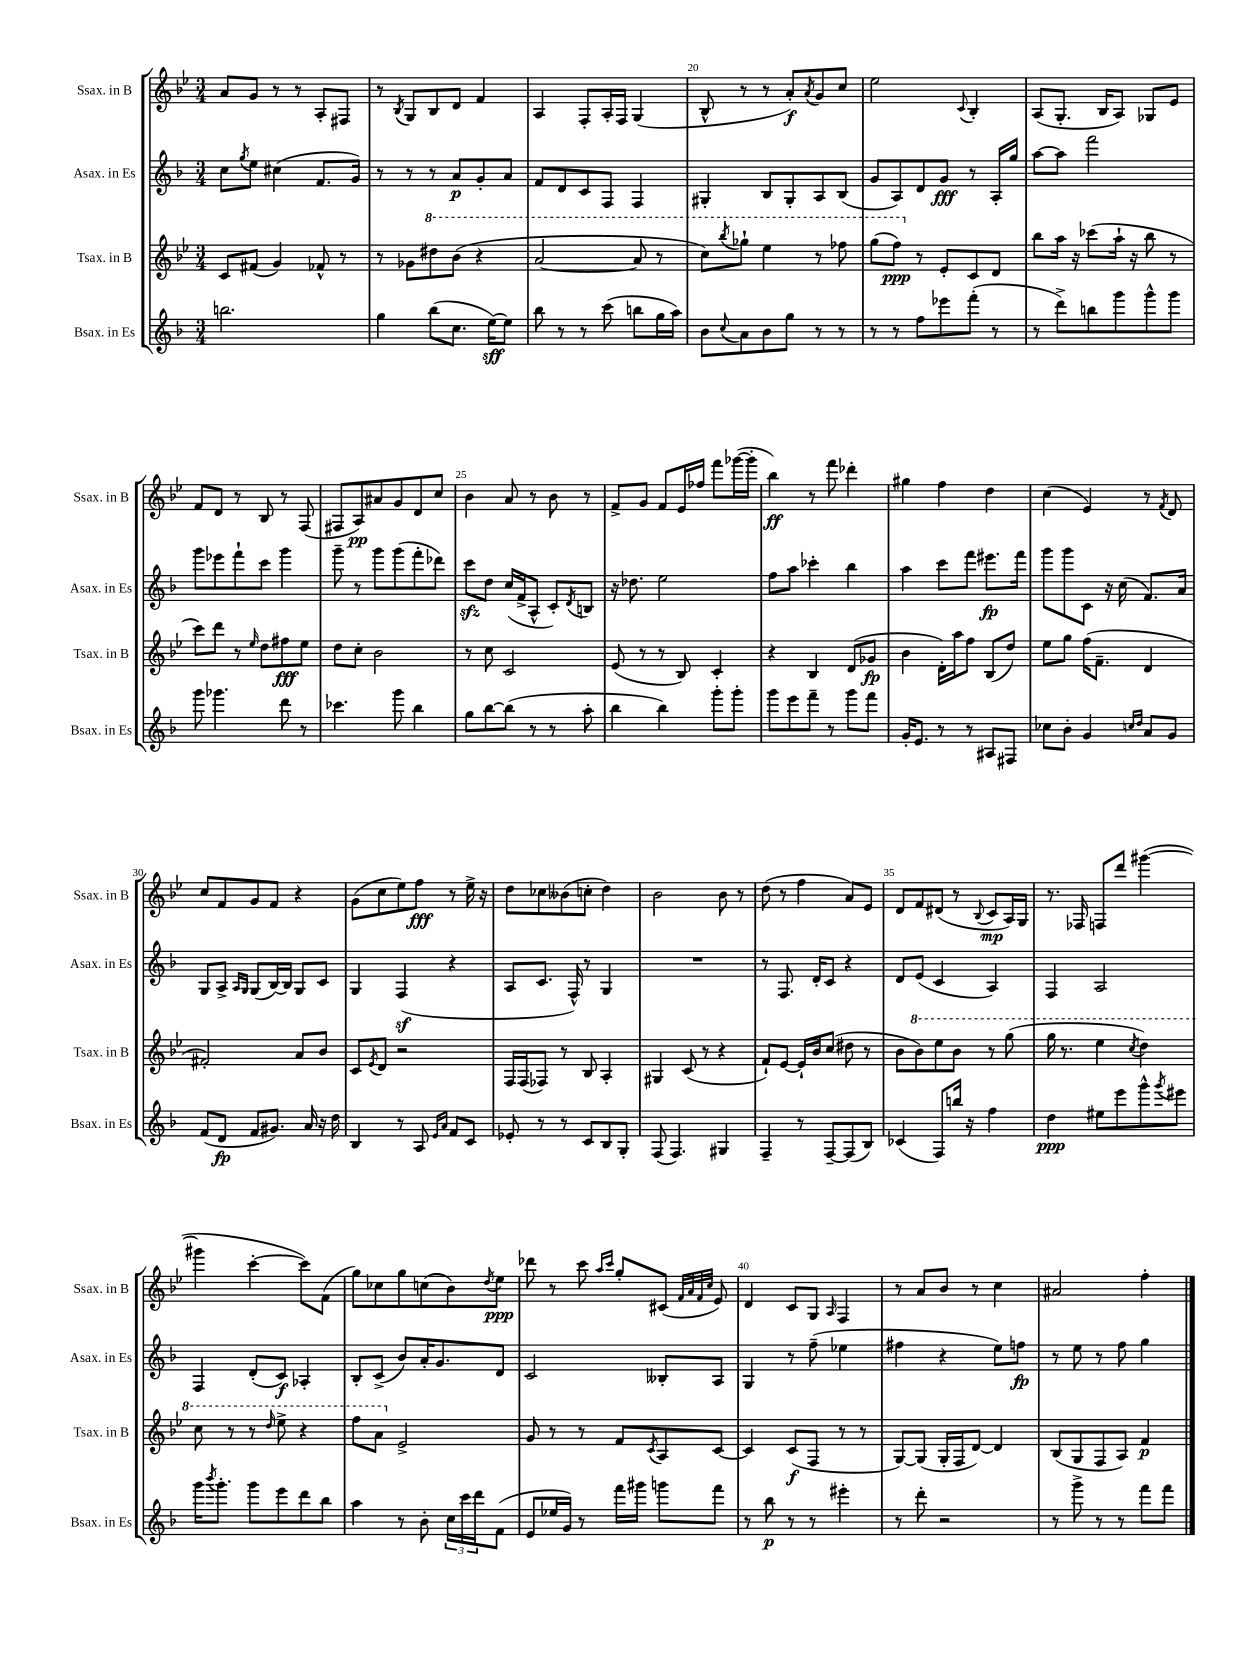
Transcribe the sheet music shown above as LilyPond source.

<<
\new StaffGroup <<
\new Staff = "s0" \with { instrumentName = "Ssax. in B" shortInstrumentName = "Ssax. in B" } {
    \clef treble \key bes \major \numericTimeSignature \time 3/4
    a'8 g'8 r8 r8 a8-. fis8 |
    r8 \acciaccatura { bes8 } g8 bes8 d'8 f'4 |
    a4 f8-. a16-. f16 g4( |
    bes8-^ r8 r8 a'8-.\f) \acciaccatura { a'8 } g'8 c''8 |
    ees''2 \appoggiatura { c'8 } bes4-. |
    a8( g8.-. bes16 a8) ges8 ees'8 |
    f'8 d'8 r8 bes8 r8 f8( |
    fis8 a8\pp) ais'8 g'8 d'8 c''8 |
    bes'4 a'8 r8 bes'8 r8 |
    f'8-> g'8 f'8 ees'16 fes''16 f'''8 ges'''16~( ges'''16-. |
    bes''4\ff) r8 f'''8 des'''4-. |
    gis''4 f''4 d''4 |
    c''4( ees'4) r8 \acciaccatura { f'8 } d'8 |
    c''8 f'8 g'8 f'8 r4 |
    g'8( c''8 ees''8) f''8\fff r8 ees''16-> r16 |
    d''8 ces''8 beses'8( c''8-. d''4) |
    bes'2 bes'8 r8 |
    d''8( r8 f''4 a'8) ees'8 |
    d'8 f'8 dis'8( r8 \appoggiatura { bes8 } c'8\mp a16) g16 |
    r8. fes16 f8 d'''8 gis'''4~( |
    gis'''4 c'''4~-. c'''8) f'8( |
    g''8) ces''8 g''8 c''8( bes'8) \acciaccatura { d''8 } ees''8\ppp |
    des'''8 r8 c'''8 \grace { a''16 c'''16 } g''8-. cis'8( \grace { f'32 a'32 f'32 c''32 } ees'8) |
    d'4 c'8 g8 \grace { a16 } f4 |
    r8 a'8 bes'8 r8 c''4 |
    ais'2 f''4-. \bar "|." |
}
\new Staff = "s1" \with { instrumentName = "Asax. in Es" shortInstrumentName = "Asax. in Es" } {
    \clef treble \key f \major \numericTimeSignature \time 3/4
    c''8 \acciaccatura { g''8 } e''8 cis''4( f'8. g'16) |
    r8 r8 r8 a'8\p g'8-. a'8 |
    f'8 d'8 c'8 f8 f4 |
    gis4-. bes8 gis8-. a8 bes8( |
    g'8 a8) d'8 g'8\fff r8 a16-. g''16 |
    a''8~ a''8 f'''2 |
    g'''8 ees'''8 f'''8-! c'''8 g'''4 |
    g'''8-- r8 g'''8 g'''8( f'''8-. des'''8) |
    c'''8\sfz d''8 c''16( f'16-> a8-^ c'8-.) \acciaccatura { d'8 } b8 |
    r16 des''8. e''2 |
    f''8 a''8 ces'''4-. bes''4 |
    a''4 c'''8 f'''8 eis'''8.\fp f'''16 |
    g'''8 g'''8 c'8 r16 c''16( f'8.) a'16 |
    g8 a8-> \grace { a16 g16 } g8( bes16~) bes16 g8 c'8 |
    g4 f4\sf( r4 |
    a8 c'8. f16-^) r8 g4 |
    R2. |
    r8 f8. d'16-. c'8 r4 |
    d'8 e'8( c'4 a4) |
    f4 a2 |
    f4 d'8-.( c'8\f) aes4-. |
    bes8-. c'8->( bes'8) a'16-. g'8. d'8 |
    c'2 beses8-. a8 |
    g4 r8 f''8--( ees''4 |
    fis''4 r4 e''8) f''8\fp |
    r8 e''8 r8 f''8 g''4 \bar "|." |
}
\new Staff = "s2" \with { instrumentName = "Tsax. in B" shortInstrumentName = "Tsax. in B" } {
    \clef treble \key bes \major \numericTimeSignature \time 3/4
    c'8 fis'8( g'4) fes'8-^ r8 |
    r8 ges'8 \ottava #1 dis'''8 bes''8( r4 |
    a''2~ a''8 r8 |
    c'''8) \acciaccatura { bes'''8 } ges'''8-! ees'''4 r8 fes'''8 |
    g'''8( f'''8\ppp) \ottava #0 r8 ees'8-. c'8 d'8 |
    bes''8 a''16 r16 ces'''8( a''16-! r16 bes''8 r8 |
    c'''8) d'''8 r8 \grace { ees''16 } d''8 fis''8\fff ees''8 |
    d''8 c''8-. bes'2 |
    r8 c''8 c'2 |
    ees'8( r8 r8 bes8) c'4-. |
    r4 bes4 d'8( ges'8\fp |
    bes'4 d'16-.) a''16 f''8 bes8( d''8) |
    ees''8 g''8 f''16( f'8.-- d'4 |
    fis'2-.) a'8 bes'8 |
    c'8 \acciaccatura { ees'8 } d'8 r2 |
    f16 f16( fes8) r8 bes8 a4-. |
    gis4 c'8( r8 r4 |
    f'8-!) ees'8~ ees'16-! bes'16 c''8( dis''8 r8 |
    bes'8 \ottava #1 bes''8) ees'''8 bes''8 r8 g'''8( |
    g'''16 r8. ees'''4 \acciaccatura { c'''8 } d'''4) |
    c'''8 r8 r8 \grace { d'''16 } ees'''8-> r4 |
    f'''8 a''8 \ottava #0 ees'2-> |
    g'8 r8 r8 f'8 \acciaccatura { c'8 } a8 c'8~ |
    c'4 c'8\f( f8 r8 r8 |
    g8~) g8( g16-. f16 d'8~) d'4 |
    bes8( g8 f8 a8) f'4\p \bar "|." |
}
\new Staff = "s3" \with { instrumentName = "Bsax. in Es" shortInstrumentName = "Bsax. in Es" } {
    \clef treble \key f \major \numericTimeSignature \time 3/4
    b''2. |
    g''4 bes''8( c''8. e''16~\sff) e''8 |
    bes''8 r8 r8 c'''8( b''8 g''16 a''16) |
    bes'8 \appoggiatura { c''8 } a'8 bes'8 g''8 r8 r8 |
    r8 r8 f''8 ees'''8 f'''8-.( r8 |
    r8 d'''8->) b''8 g'''8 g'''8-^ g'''8 |
    g'''8 ges'''4. d'''8 r8 |
    ces'''4. g'''8 bes''4 |
    g''8 bes''8~ bes''8( r8 r8 a''8-. |
    bes''4 bes''4) g'''8-. g'''8-. |
    g'''8 e'''8 f'''8-- r8 g'''8 f'''8 |
    g'16-. e'8. r8 r8 ais8 fis8 |
    ces''8 bes'8-. g'4 \grace { c''16 d''16 } a'8 g'8 |
    f'8( d'8\fp f'8 gis'8.) a'16 r16 d''16 |
    bes4 r8 a8 \grace { e'16 a'16 } f'8 c'8 |
    ees'8-. r8 r8 c'8 bes8 g8-. |
    f8( f4.) gis4 |
    f4-- r8 f8~-- f8( bes8) |
    ces'4( f8) b''16 r16 f''4 |
    d''4\ppp eis''8 e'''8 g'''8-^ \acciaccatura { g'''8 } eis'''8 |
    g'''16 \acciaccatura { bes'''8 } g'''8.-. g'''8 e'''8 d'''8 bes''8 |
    a''4 r8 bes'8-. \tuplet 3/2 { c''16 c'''16 d'''16 } f'8( |
    e'8 ees''16 g'16) r8 f'''16 gis'''16 g'''8 f'''8 |
    r8 bes''8\p r8 r8 eis'''4-. |
    r8 d'''8-. r2 |
    r8 g'''8-> r8 r8 f'''8 f'''8 \bar "|." |
}
>>
>>
\layout { \context { \Score currentBarNumber = #17 \override BarNumber.break-visibility = ##(#f #t #t) barNumberVisibility = #(every-nth-bar-number-visible 5) } }
